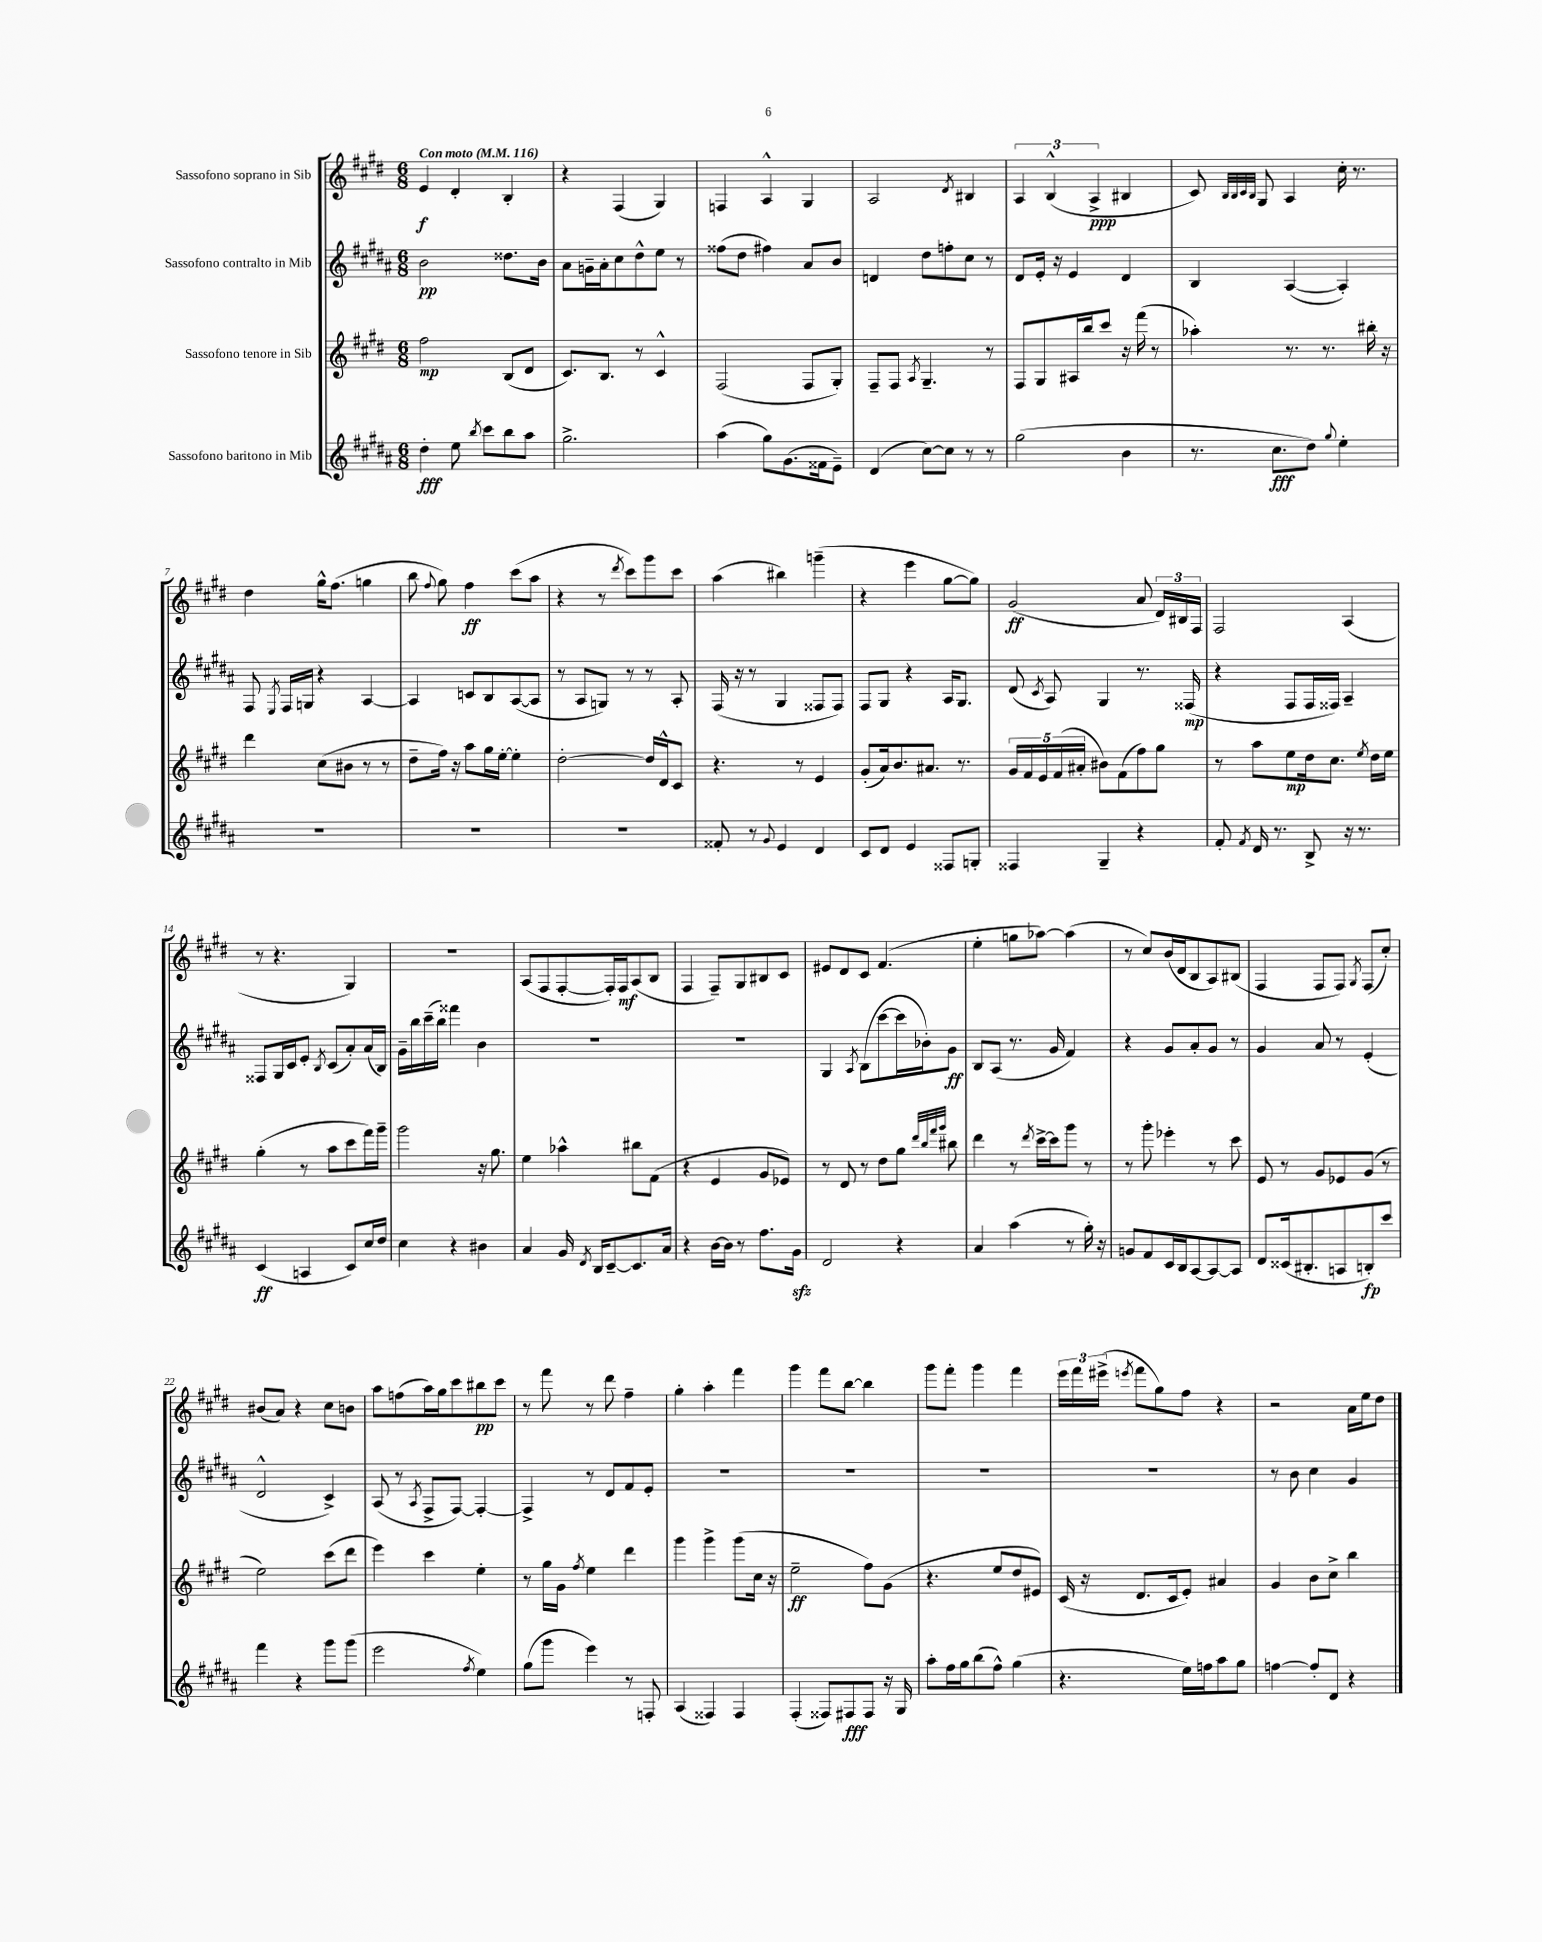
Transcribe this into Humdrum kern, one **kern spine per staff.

**kern	**dynam	**kern	**dynam	**kern	**dynam	**kern	**dynam
*part4	*part4	*part3	*part3	*part2	*part2	*part1	*part1
*staff4	*staff4	*staff3	*staff3	*staff2	*staff2	*staff1	*staff1
*I"Sassofono baritono in Mib	*	*I"Sassofono tenore in Sib	*	*I"Sassofono contralto in Mib	*	*I"Sassofono soprano in Sib	*
*clefG2	*	*clefG2	*	*clefG2	*	*clefG2	*
*k[f#c#g#d#a#]	*	*k[f#c#g#d#]	*	*k[f#c#g#d#a#]	*	*k[f#c#g#d#]	*
*M6/8	*	*M6/8	*	*M6/8	*	*M6/8	*
*MM116	*	*MM116	*	*MM116	*	*MM116	*
=1	=1	=1	=1	=1	=1	=1	=1
!	!	!	!	!	!	!LO:TX:a:B:t=Con moto	!
4dd#'\	fff	2ff#\	mp	2b\	pp	4e/	f
8ee\	.	.	.	.	.	4d#'/	.
8qbb/	.	.	.	.	.	.	.
8ccc#\L	.	.	.	.	.	.	.
8bb\	.	(8B/L	.	8.dd##X\L	.	4B'/	.
8aa#\J	.	8d#/J	.	.	.	.	.
.	.	.	.	16b\Jk	.	.	.
=2	=2	=2	=2	=2	=2	=2	=2
2.gg#^\	.	8.c#/L)	.	8a#\L	.	4r	.
.	.	.	.	16gn~\L	.	.	.
.	.	8.B/J	.	16a#'\J	.	.	.
.	.	.	.	8cc#\	.	(4F#/	.
.	.	8r	.	8dd#^^\	.	.	.
.	.	4c#^^/	.	8ee\J	.	4G#/)	.
.	.	.	.	8r	.	.	.
=3	=3	=3	=3	=3	=3	=3	=3
(4aa#\	.	(2F#/	.	(8ff##X\L	.	4Fn/	.
.	.	.	.	8dd#\J	.	.	.
8gg#\L)	.	.	.	4ff#X\)	.	4A^^/	.
(8.g#\	.	.	.	.	.	.	.
.	.	8F#/L	.	8a#/L	.	4G#/	.
16f##X\k	.	.	.	.	.	.	.
8e~\J)	.	8G#'/J)	.	8b/J	.	.	.
=4	=4	=4	=4	=4	=4	=4	=4
(4d#/	.	8F#~/L	.	4dn/	.	2A/	.
.	.	8F#/J	.	.	.	.	.
.	.	8qA/	.	.	.	.	.
[8cc#\L)	.	4.G#~/	.	8dd#\L	.	.	.
8cc#\J]	.	.	.	8ffn'\	.	.	.
.	.	.	.	.	.	8qd#/	.
8r	.	.	.	8cc#\J	.	4B#X/	.
8r	.	8r	.	8r	.	.	.
=5	=5	=5	=5	=5	=5	=5	=5
(2gg#\	.	8F#/L	.	8d#/L	.	6A/	.
.	.	8G#/	.	16e'/Jk	.	.	.
.	.	.	.	.	.	(6B^^/	.
.	.	.	.	16r	.	.	.
.	.	16A#X/L	.	4e/	.	.	.
.	.	16bb/J	.	.	.	.	.
.	.	.	.	.	.	6A^/	ppp
.	.	8ccc#/J	.	.	.	.	.
4b\	.	16r	.	4d#/	.	4B#X/	.
.	.	(16fff#\	.	.	.	.	.
.	.	8r	.	.	.	.	.
=6	=6	=6	=6	=6	=6	=6	=6
8.r	.	4aa-X'\)	.	4B/	.	8c#/)	.
.	.	.	.	.	.	32qqB/LLL	.
.	.	.	.	.	.	32qqB/	.
.	.	.	.	.	.	32qqc#/	.
.	.	.	.	.	.	32qqB/JJJ	.
.	.	.	.	.	.	8G#/	.
8.cc#\L	fff	.	.	.	.	.	.
.	.	8.r	.	([4A#/	.	4A/	.
8dd#\J)	.	.	.	.	.	.	.
.	.	8.r	.	.	.	.	.
8qqgg#/	.	.	.	.	.	.	.
4ee'\	.	.	.	4A#'/])	.	16cc#'\	.
.	.	.	.	.	.	8.r	.
.	.	16bb#X'\	.	.	.	.	.
.	.	16r	.	.	.	.	.
!!LO:LB:g=z
=7	=7	=7	=7	=7	=7	=7	=7
2.r	.	4ddd#\	.	8F#/	.	4dd#\	.
.	.	.	.	8qE/	.	.	.
.	.	.	.	16F#/LL	.	.	.
.	.	.	.	16Gn/JJ	.	.	.
.	.	(8cc#\L	.	4r	.	16gg#^^\KL	.
.	.	.	.	.	.	(8.ff#\J	.
.	.	8b#X\J	.	.	.	.	.
.	.	8r	.	[4A#/	.	4ggn\	.
.	.	8r	.	.	.	.	.
=8	=8	=8	=8	=8	=8	=8	=8
2.r	.	8dd#~\L	.	4A#/]	.	8bb\	.
.	.	.	.	.	.	8qqff#/	.
.	.	16ff#\Jk)	.	.	.	8gg#\)	.
.	.	16r	.	.	.	.	.
.	.	8aa\L	.	8cn/L	.	4ff#\	ff
.	.	16gg#\L	.	8B/	.	.	.
.	.	[16ee'\JJ	.	.	.	.	.
.	.	4ee'\]	.	([8A#/	.	(8ccc#\L	.
.	.	.	.	8A#/J]	.	8aa\J	.
=9	=9	=9	=9	=9	=9	=9	=9
2.r	.	[2dd#'\	.	8r	.	4r	.
.	.	.	.	8A#/L	.	.	.
.	.	.	.	8Gn/J)	.	8r	.
.	.	.	.	.	.	8qddd#/	.
.	.	.	.	8r	.	8ccc#\L)	.
.	.	16dd#/LL]	.	8r	.	8ggg#\	.
.	.	16d#^^/J	.	.	.	.	.
.	.	8c#/J	.	8A#'/	.	8ccc#\J	.
=10	=10	=10	=10	=10	=10	=10	=10
8f##X'/	.	4.r	.	(16F#/	.	(4aa\	.
.	.	.	.	16r	.	.	.
8r	.	.	.	8r	.	.	.
8qqg#/	.	.	.	.	.	.	.
4e/	.	.	.	4G#/	.	4bb#X\)	.
.	.	8r	.	.	.	.	.
4d#/	.	4e/	.	8F##X/L	.	(4gggn~\	.
.	.	.	.	8F##/J)	.	.	.
=11	=11	=11	=11	=11	=11	=11	=11
8c#/L	.	(8g#'/L	.	8F#/L	.	4r	.
8d#/J	.	16a/k)	.	8G#/J	.	.	.
.	.	8.b/	.	.	.	.	.
4e/	.	.	.	4r	.	4eee\	.
.	.	8.a#X/J	.	.	.	.	.
8F##X/L	.	.	.	16A#/KL	.	[8gg#\L	.
.	.	8.r	.	8.G#/J	.	.	.
8Gn'/J	.	.	.	.	.	8gg#\J])	.
=12	=12	=12	=12	=12	=12	=12	=12
4F##X/	.	20g#/LL	.	(8d#/	.	(2g#/	ff
.	.	20f#/	.	.	.	.	.
.	.	20e/	.	.	.	.	.
.	.	.	.	8qc#/	.	.	.
.	.	.	.	8A#/)	.	.	.
.	.	(20f#/	.	.	.	.	.
.	.	20a#X'/JJ	.	.	.	.	.
4G#~/	.	8b#X\L)	.	4G#/	.	.	.
.	.	(8f#\	.	.	.	.	.
4r	.	8ff#\)	.	8.r	.	8a/	.
.	.	8gg#\J	.	.	.	24d#/LL)	.
.	.	.	.	.	.	24B#X/	.
.	.	.	.	(16F##X/	mp	.	.
.	.	.	.	.	.	24F#/JJ	.
=13	=13	=13	=13	=13	=13	=13	=13
8f#'/	.	8r	.	4r	.	2F#/	.
8qf#/	.	.	.	.	.	.	.
16d#/	.	8aa\L	.	.	.	.	.
8.r	.	.	.	.	.	.	.
.	.	8ee\	mp	8F#/L	.	.	.
8B^/	.	16dd#\k	.	16F#/L	.	.	.
.	.	8.cc#\J	.	16F##X/JJ)	.	.	.
16r	.	.	.	4A#~/	.	(4A/	.
8.r	.	.	.	.	.	.	.
.	.	8qee/	.	.	.	.	.
.	.	16dd#\LL	.	.	.	.	.
.	.	16ee\JJ	.	.	.	.	.
!!LO:LB:g=z
=14	=14	=14	=14	=14	=14	=14	=14
(4c#/	ff	(4gg#'\	.	8F##X/L	.	8r	.
.	.	.	.	16G#/L	.	4.r	.
.	.	.	.	16c#/J	.	.	.
4An/	.	8r	.	8e'/J	.	.	.
.	.	.	.	8qB/	.	.	.
.	.	8aa\L	.	(8c#/L	.	.	.
8c#/L)	.	8ccc#\	.	8a#'/)	.	4G#/)	.
16cc#/L	.	16fff#\L)	.	(16a#/L	.	.	.
16dd#/JJ	.	16ggg#~\JJ	.	16B/JJ)	.	.	.
=15	=15	=15	=15	=15	=15	=15	=15
4cc#\	.	2ggg#\	.	16g#~\LL	.	2.r	.
.	.	.	.	16bb\	.	.	.
.	.	.	.	(16ccc#~\	.	.	.
.	.	.	.	16bb\JJ)	.	.	.
4r	.	.	.	4fff##X\	.	.	.
4b#X\	.	16r	.	4b\	.	.	.
.	.	8.gg#\	.	.	.	.	.
=16	=16	=16	=16	=16	=16	=16	=16
4a#/	.	4ee\	.	2.r	.	(8A/L	.
.	.	.	.	.	.	8F#/	.
16g#/	.	4aa-X^^\	.	.	.	[8F#'/	.
8qd#/	.	.	.	.	.	.	.
16B/KL	.	.	.	.	.	.	.
[8c#~/	.	.	.	.	.	16F#'/L])	.
.	.	.	.	.	.	16F#/J	mf
8.c#/]	.	8bb#X\L	.	.	.	(8A/	.
.	.	(8f#\J	.	.	.	8B/J	.
16a#/Jk	.	.	.	.	.	.	.
=17	=17	=17	=17	=17	=17	=17	=17
4r	.	4r	.	2.r	.	4F#/	.
[16b\LL	.	4e/	.	.	.	8F#~/L)	.
16b\JJ]	.	.	.	.	.	.	.
8r	.	.	.	.	.	8G#/	.
8.ff#\L	.	8g#/L	.	.	.	8B#X/	.
.	.	8e-X/J)	.	.	.	8c#/J	.
16g#zz\Jk	.	.	.	.	.	.	.
=18	=18	=18	=18	=18	=18	=18	=18
2d#/	.	8r	.	4G#/	.	8e#X/L	.
.	.	8d#/	.	.	.	8d#/	.
.	.	.	.	8qA#/	.	.	.
.	.	8r	.	(8B\L	.	8c#/J	.
.	.	8dd#\L	.	[8ccc#\	.	(4.f#/	.
4r	.	8gg#\J	.	16ccc#\L]	.	.	.
.	.	.	.	16b-X'\J)	.	.	.
.	.	32qqddd#/LLL	.	.	.	.	.
.	.	32qqbb/	.	.	.	.	.
.	.	32qqfff#/	.	.	.	.	.
.	.	32qqggg#/JJJ	.	.	.	.	.
.	.	8bb#X\	.	8g#\J	ff	.	.
=19	=19	=19	=19	=19	=19	=19	=19
4a#/	.	4ddd#\	.	8B/L	.	4ee'\	.
.	.	.	.	(8A#/J	.	.	.
(4aa#\	.	8r	.	8.r	.	8ggn\L	.
.	.	8qddd#/	.	.	.	.	.
.	.	[16ccc#^\LL	.	.	.	[8aa-X\J)	.
.	.	16ccc#\J]	.	16g#/	.	.	.
8r	.	8ggg#\J	.	4f#/)	.	(4aa-\]	.
16gg#'\)	.	8r	.	.	.	.	.
16r	.	.	.	.	.	.	.
=20	=20	=20	=20	=20	=20	=20	=20
8gn/L	.	8r	.	4r	.	8r	.
8f#/	.	8ggg#'\	.	.	.	8cc#/L)	.
16c#/L	.	4eee-X'\	.	8g#/L	.	(16b/L	.
16B/J	.	.	.	.	.	16d#/J	.
[8A#/	.	.	.	8a#'/	.	8B/	.
8A#/_	.	8r	.	8g#/J	.	8A/)	.
8A#/J]	.	8ccc#\	.	8r	.	(8B#X/J	.
=21	=21	=21	=21	=21	=21	=21	=21
8d#/L	.	8e/	.	4g#/	.	4F#/	.
(16c##X/k	.	8r	.	.	.	.	.
8.B#X'/	.	.	.	.	.	.	.
.	.	8g#/L	.	8a#/	.	8F#/L	.
8An/	.	8e-X/	.	8r	.	8F#/J)	.
.	.	.	.	.	.	8qG#/	.
8Bn'/)	fp	(8g#/J	.	(4e'/	.	(8F#/L	.
8ccc#/J	.	8r	.	.	.	8cc#'/J)	.
!!LO:LB:g=z
=22	=22	=22	=22	=22	=22	=22	=22
4fff#\	.	2ee\)	.	2d#^^/	.	(8b#X/L	.
.	.	.	.	.	.	8a/J)	.
4r	.	.	.	.	.	4r	.
8ggg#\L	.	(8ccc#\L	.	4c#^/)	.	8cc#\L	.
(8ggg#\J	.	8ddd#\J	.	.	.	8bn\J	.
=23	=23	=23	=23	=23	=23	=23	=23
2eee\	.	4eee\)	.	(8A#/	.	8aa\L	.
.	.	.	.	8r	.	(8ffn\	.
.	.	.	.	8qA#/	.	.	.
.	.	4ccc#\	.	8F#^/L	.	16aa\L)	.
.	.	.	.	.	.	16gg#\J	.
.	.	.	.	[8F#/J)	.	8ccc#\	.
8qff#/	.	.	.	.	.	.	.
4ee\)	.	4ee'\	.	4F#'/_	.	8bb#X\	pp
.	.	.	.	.	.	8ccc#\J	.
=24	=24	=24	=24	=24	=24	=24	=24
(8gg#\L	.	8r	.	4F#^/]	.	8r	.
8ggg#\J	.	16gg#\LL	.	.	.	8fff#\	.
.	.	16g#\JJ	.	.	.	.	.
.	.	8qff#/	.	.	.	.	.
4eee\)	.	4ee\	.	8r	.	8r	.
.	.	.	.	8d#/L	.	8ddd#\	.
8r	.	4ddd#\	.	8f#/	.	4ff#~\	.
8Fn'/	.	.	.	8e'/J	.	.	.
=25	=25	=25	=25	=25	=25	=25	=25
(4A#/	.	4ggg#\	.	2.r	.	4gg#'\	.
4F##X/)	.	4ggg#^\	.	.	.	4aa'\	.
4F##/	.	(8ggg#\L	.	.	.	4fff#\	.
.	.	16cc#\Jk	.	.	.	.	.
.	.	16r	.	.	.	.	.
=26	=26	=26	=26	=26	=26	=26	=26
(4F#'/	.	2ee~\	ff	2.r	.	4ggg#\	.
8F##X/L)	.	.	.	.	.	8fff#\L	.
8F#X/	fff	.	.	.	.	[8bb\J	.
8F#/J	.	8ff#\L)	.	.	.	4bb\]	.
16r	.	(8g#\J	.	.	.	.	.
16G#/	.	.	.	.	.	.	.
=27	=27	=27	=27	=27	=27	=27	=27
8aa#'\L	.	4.r	.	2.r	.	8ggg#\L	.
16ff#\L	.	.	.	.	.	8fff#'\J	.
16gg#\J	.	.	.	.	.	.	.
(8bb\	.	.	.	.	.	4ggg#\	.
8ff#^^\J)	.	8ee/L	.	.	.	.	.
(4gg#\	.	8dd#/	.	.	.	4fff#\	.
.	.	8e#X/J)	.	.	.	.	.
=28	=28	=28	=28	=28	=28	=28	=28
4.r	.	(16c#/	.	2.r	.	24eee\LL	.
.	.	.	.	.	.	24fff#\	.
.	.	16r	.	.	.	.	.
.	.	.	.	.	.	(24eee#X^\JJ	.
.	.	.	.	.	.	8qeeen/	.
.	.	8.d#/L	.	.	.	8fff#\L	.
.	.	.	.	.	.	8gg#\)	.
.	.	16c#/k	.	.	.	.	.
16ee\LL)	.	8e'/J)	.	.	.	8ff#\J	.
16ffn\J	.	.	.	.	.	.	.
8aa#\	.	4a#X/	.	.	.	4r	.
8gg#\J	.	.	.	.	.	.	.
=29	=29	=29	=29	=29	=29	=29	=29
[4ffn\	.	4g#/	.	8r	.	2r	.
.	.	.	.	8b\	.	.	.
8ff'/L]	.	8b\L	.	4cc#\	.	.	.
8d#/J	.	8cc#^\J	.	.	.	.	.
4r	.	4bb\	.	4g#/	.	16a\LL	.
.	.	.	.	.	.	16ee\J	.
.	.	.	.	.	.	8dd#\J	.
==	==	==	==	==	==	==	==
*-	*-	*-	*-	*-	*-	*-	*-
